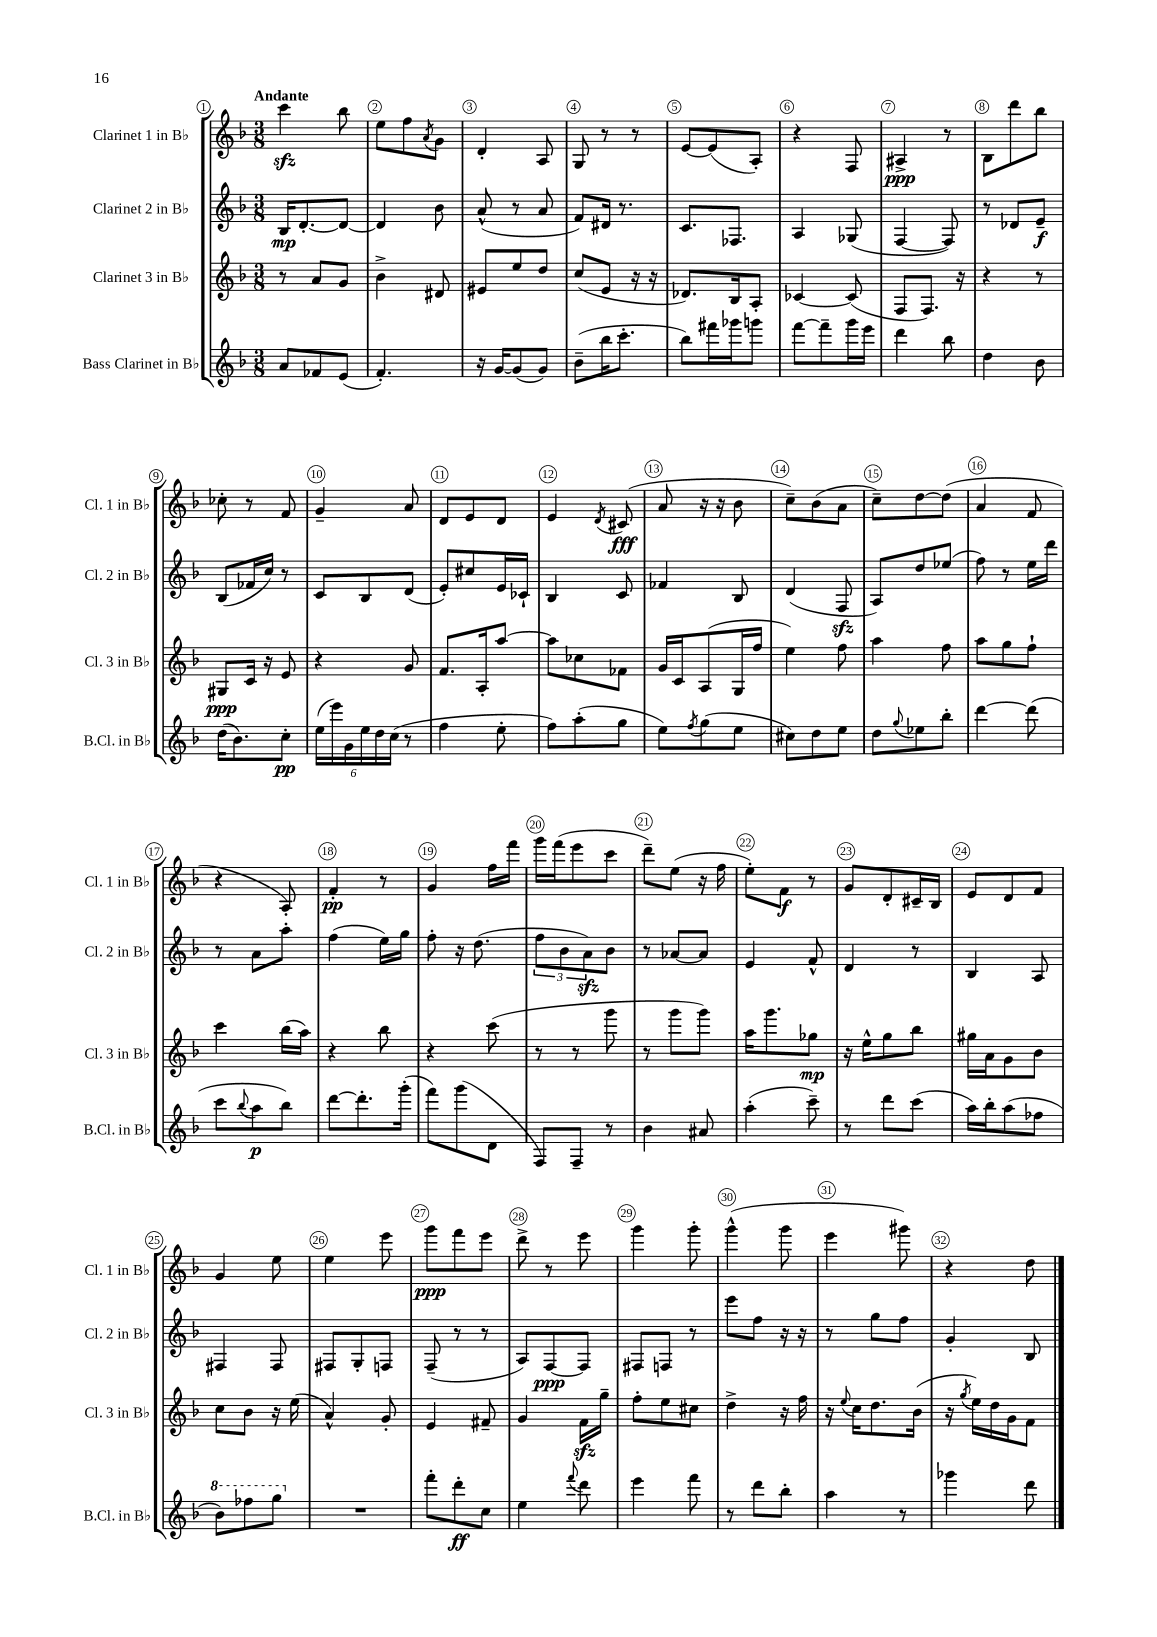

**kern	**kern	**kern	**kern
*staff4	*staff3	*staff2	*staff1
*clefG2	*clefG2	*clefG2	*clefG2
*k[b-]	*k[b-]	*k[b-]	*k[b-]
*M3/8	*M3/8	*M3/8	*M3/8
8a/L	8r	16B-/LK	4ccc\
.	.	[8.d'/	.
8f-/	8a/L	.	.
(8e/J	8g/J	8d/_J	8bb-\
=	=	=	=
4.f'/)	4b-^\	4d/]	8ee\L
.	.	.	8ff\
.	.	.	8qa/
.	8d#/	8b-\	8g\J
=	=	=	=
16r	8e#/L	(8a^^/	4d'/
[16g/LK	.	.	.
(8g/]	8ee/	8r	.
8g/J)	8dd/J	8a/	8A/
=	=	=	=
(8b-~\L	(8cc/L	8f/L)	8G/
16bb-\K	8e/J	16d#/Jk	8r
8.ccc'\J	.	8.r	.
.	16r	.	8r
.	16r	.	.
=	=	=	=
8bb-\L)	8.d-/L)	8.c/L	[8e/L
16fff#\L	.	.	(8e/]
16ggg-\J	16B-/k	8.F-/J	.
8ggg\J	8A'/J	.	8A'/J)
=	=	=	=
[8fff\L	[4c-/	4A/	4r
8fff~\]	.	.	.
16ggg\L	(8c-/]	(8G-/	8F/
16eee\JJ	.	.	.
=	=	=	=
4ddd\	8F/L	[4F/	4A#^/
.	8.F/J)	.	.
8bb-\	.	8F/])	8r
.	16r	.	.
=	=	=	=
4dd\	4r	8r	8B-\L
.	.	8d-/L	8ddd\
8b-\	8r	8e~/J	8bb-\J
=	=	=	=
(16dd\LK	8G#/L	(8B-/L	8cc-'\
8.b-\)	.	.	.
.	16c/Jk	16f-/L	8r
.	16r	16cc/JJ)	.
8cc'\J	8e/	8r	8f/
=	=	=	=
(24ee\LL	4r	8c/L	4g~/
24eee\)	.	.	.
24g\	.	.	.
24ee\	.	8B-/	.
24dd\	.	.	.
(24cc\JJ	.	.	.
8r	8g/	(8d/J	8a/
=	=	=	=
4ff\	8.f/L	8e'/L)	8d/L
.	.	8cc#/	8e/
.	16A'/k	.	.
8ee'\	[8aa/J	16e/L	8d/J
.	.	16c-`/JJ	.
=	=	=	=
8ff\L)	8aa\]L	4B-/	4e/
(8aa'\	8cc-\	.	.
.	.	.	8qd/
8gg\J	8f-\J	8c/	(8c#/
=	=	=	=
8ee\L)	16g/LL	4f-/	8a/
.	16c/J	.	.
8qff/	.	.	.
(8gg\	(8A/	.	16r
.	.	.	16r
8ee\J	16G/L	8B-/	8b-\
.	16ff/JJ	.	.
=	=	=	=
8cc#\L)	4ee\)	(4d/	8cc~\L)
8dd\	.	.	(8b-\
8ee\J	8ff\	8F/	8a\J
=	=	=	=
8dd\L	4aa\	8A/L)	8cc~\L)
8qqgg/	.	.	.
8ee-\	.	8dd/	[8dd\
8bb-'\J	8ff\	(8ee-/J	(8dd\]J
=	=	=	=
[4ddd\	8aa\L	8ff\)	4a/
.	8gg\	8r	.
(8ddd\]	8ff`\J	16ee\LL	8f/
.	.	16ddd\JJ	.
=	=	=	=
8ccc\L	4ccc\	8r	4r
8qqbb-/	.	.	.
8aa\	.	8a\L	.
8bb-\J)	(16bb-\LL	8aa'\J	8A'/)
.	16aa\JJ)	.	.
=	=	=	=
[8ddd\L	4r	(4ff\	4f'/
8.ddd'\]	.	.	.
.	8bb-\	16ee\LL)	8r
(16ggg'\Jk	.	16gg\JJ	.
=	=	=	=
8fff\L)	4r	8ff'\	4g/
(8ggg\	.	16r	.
.	.	(8.dd\	.
8d\J	(8ccc\	.	16ff\LL
.	.	.	16fff\JJ
=	=	=	=
8F/L)	8r	12ff\L	16ggg\LL
.	.	.	(16fff\J
.	.	12b-\	.
8F~/J	8r	.	8eee\
.	.	12a\)	.
8r	8ggg\	8b-\J	8ccc\J
=	=	=	=
4b-\	8r	8r	8ddd~\L)
.	8ggg\L	[8a-/L	(8ee\J
8a#/	8ggg\J)	8a-/]J	16r
.	.	.	16ff\
=	=	=	=
(4aa'\	16aa\LK	4e/	8ee'\L)
.	8.ggg\	.	.
.	.	.	8f\J
8ccc~\)	8gg-\J	8f^^/	8r
=	=	=	=
8r	16r	4d/	8g/L
.	16ee^^\LK	.	.
8ddd\L	8gg\	.	8d'/
(8ccc\J	8bb-\J	8r	16c#~/L
.	.	.	16B-/JJ
=	=	=	=
16aa\LL)	16gg#\LL	4B-/	8e/L
16bb-'\J	16a\J	.	.
(8aa\	8g\	.	8d/
8ff-\J	8b-\J	8A/	8f/J
=	=	=	=
8bb-\L)	8cc\L	4F#/	4g/
8fff-\	8b-\J	.	.
8ggg\J	16r	8F#/	8ee\
.	(16ee\	.	.
=	=	=	=
4.r	4a^^/)	8F#/L	4ee\
.	.	8G'/	.
.	8g'/	8F/J	8eee\
=	=	=	=
8fff'\L	4e/	(8F~/	8ggg\L
8ddd'\	.	8r	8fff\
8cc\J	8f#~/	8r	8eee\J
=	=	=	=
4ee\	4g/	8A/L)	8ddd^\
.	.	[8F/	8r
8qqfff/	.	.	.
8ddd\	16f\LL	8F/]J	8eee\
.	16gg~\JJ	.	.
=	=	=	=
4eee\	8ff'\L	8F#/L	4ggg\
.	8ee\	8F/J	.
8fff\	8cc#\J	8r	8ggg'\
=	=	=	=
8r	4dd^\	8eee\L	(4ggg^^\
8ddd\L	.	8ff\J	.
8bb-'\J	16r	16r	8ggg\
.	16ff\	16r	.
=	=	=	=
4aa\	16r	8r	4eee\
.	8qqee/	.	.
.	16cc\LK	.	.
.	8.dd\	8gg\L	.
8r	.	8ff\J	8ggg#\)
.	(16b-\Jk	.	.
=	=	=	=
4ggg-\	16r	4g'/	4r
.	8qgg/	.	.
.	16ee\LL)	.	.
.	16dd\	.	.
.	16g\J	.	.
8ddd\	8f\J	8B-/	8dd\
==	==	==	==
*-	*-	*-	*-
